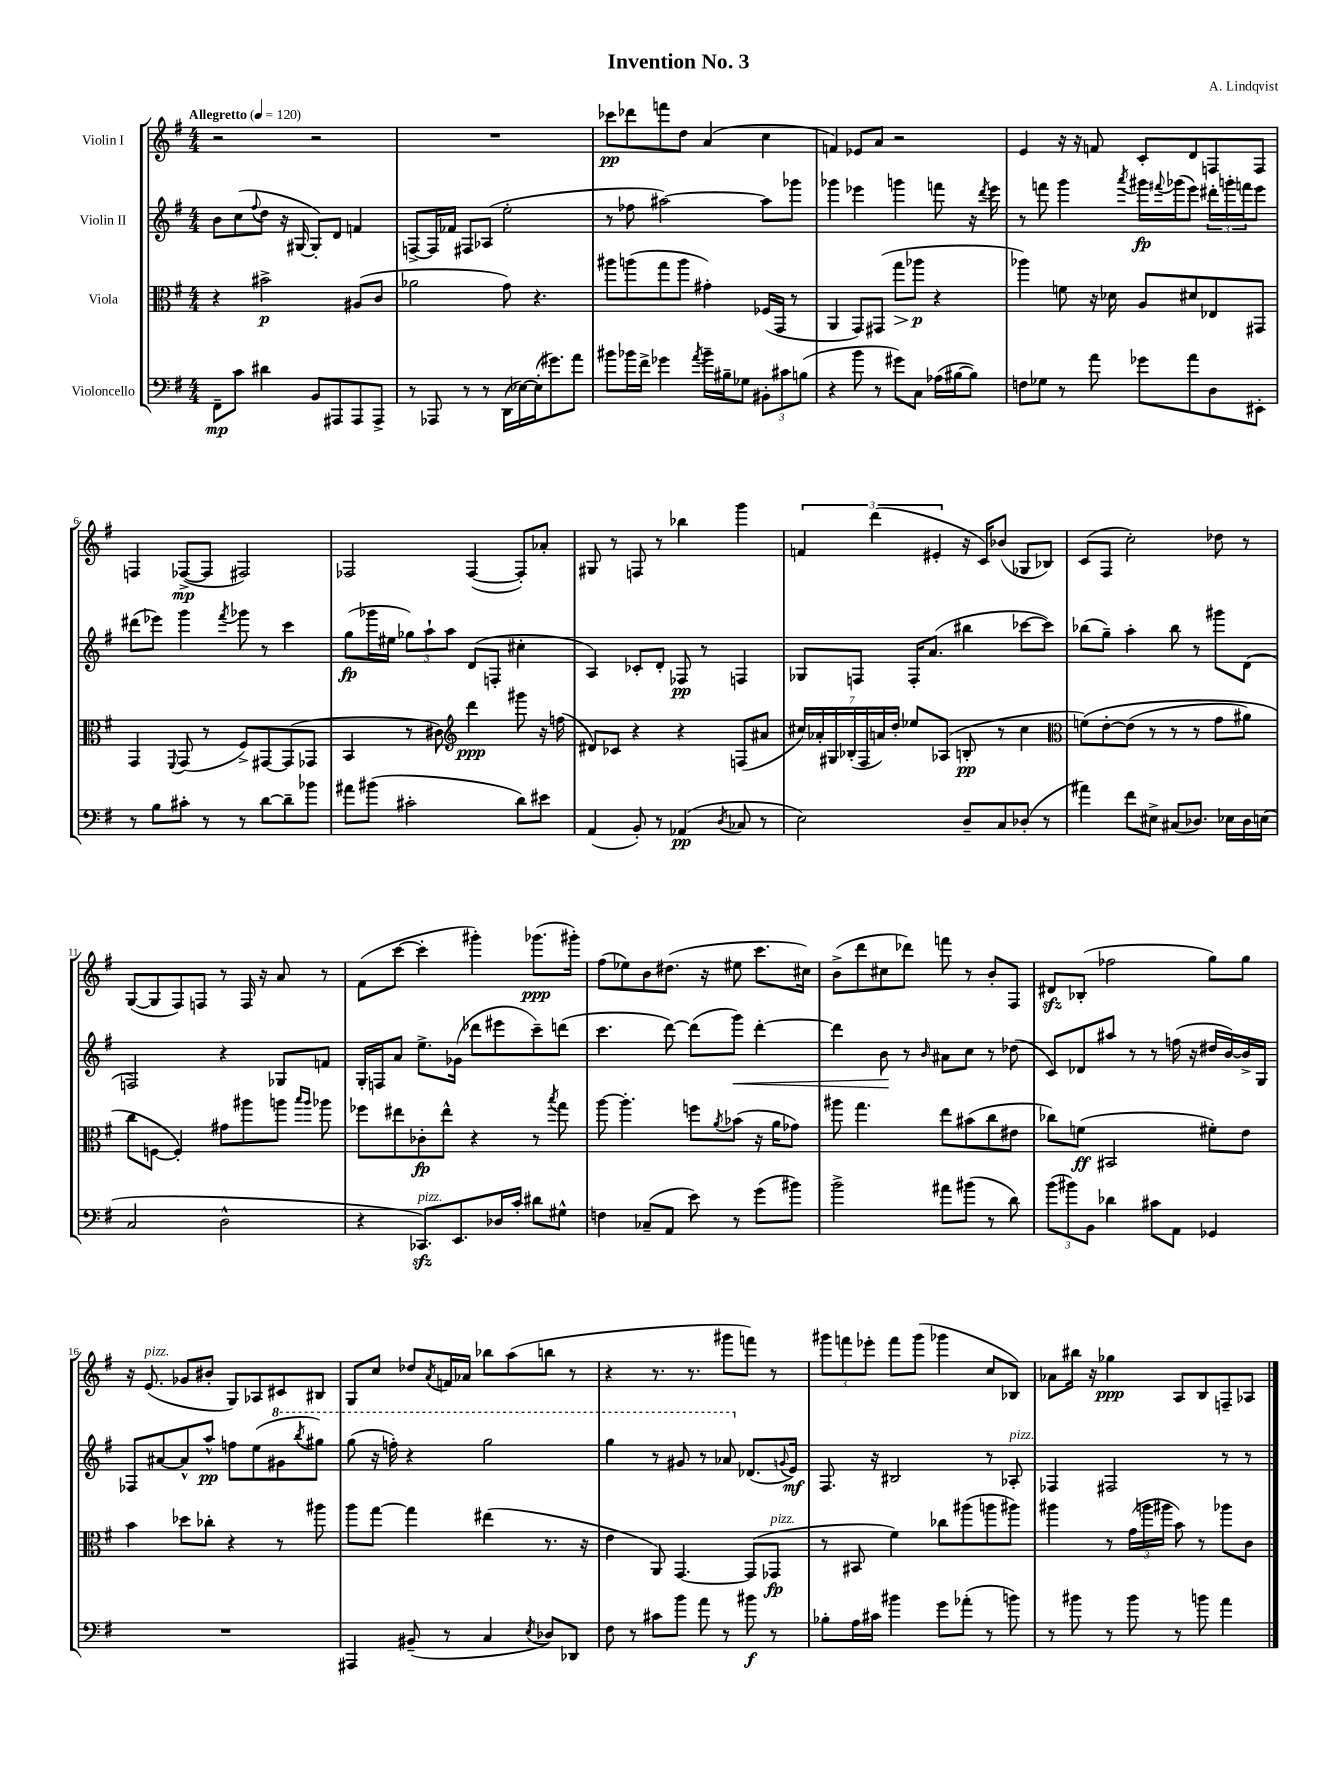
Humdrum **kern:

**kern	**kern	**kern	**kern
*staff4	*staff3	*staff2	*staff1
*clefF4	*clefC3	*clefG2	*clefG2
*k[f#]	*k[f#]	*k[f#]	*k[f#]
*M4/4	*M4/4	*M4/4	*M4/4
*MM120	*MM120	*MM120	*MM120
8FF#~	4r	8b	2r
8c	.	(8cc	.
.	.	8qqff#	.
4d#	2b#^	8dd	.
.	.	16r	.
.	.	[16G#	.
8BB	.	8G#'])	2r
8AAA#	.	8d	.
8AAA#	(8A#	4f	.
8AAA#^	8c	.	.
=	=	=	=
8r	2a-	[8F^	1r
8AAA-	.	16F]	.
.	.	16f-	.
8r	.	8F#	.
8r	.	(8A-	.
(16DD	8g)	2ee'	.
[16E-)	.	.	.
(16E-']	4.r	.	.
8.g#)	.	.	.
8a	.	.	.
=	=	=	=
8b#	8aa#	8r	8ccc-
16b-	(8aa	8ff-	8ddd-
16f#^	.	.	.
4g-	8gg	[2aa#)	8fff
.	8aa	.	8dd
8qa	.	.	.
16b-~	4g#')	.	(4a
16B#~	.	.	.
8G-	.	.	.
12BB#'	(16F-	8aa#]	4cc
.	16GG	.	.
12c#	.	.	.
.	8r	8ggg-	.
(12B	.	.	.
=	=	=	=
4r	4AA	4ggg-	4f)
8b	8GG)	4eee-	8e-
8r	(8GG#	.	8a
8g#)	8gg	4ggg	2r
8C	8aa-	.	.
(16A-	4r	8fff	.
[16B#	.	.	.
8B#])	.	16r	.
.	.	8qddd	.
.	.	16eee-	.
=	=	=	=
8F	4aa-)	8r	4e
8G-	.	8fff	.
8r	8f	4ggg	16r
.	.	.	16r
8a	16r	.	8f
.	16d-	.	.
.	.	8qaaa	.
8g-	8A	16ggg#	8c'
.	.	8qqfff#	.
.	.	(16ggg-	.
8a	8d#	8eee)	8d
8D	8E-	24ddd#'	8F
.	.	24ggg'	.
.	.	24fff	.
8EE#'	8GG#	8eee	8F
=	=	=	=
8r	4GG	(8ddd#	4F
8B	.	8eee-)	.
.	8qqFF#	.	.
8c#'	(8GG	4ggg	([8F-^
8r	8r	.	8F-]
.	.	8qfff#	.
8r	8F#^)	8ggg-	2F#)
[8d	[8GG#	8r	.
8d~]	(8GG#]	4ccc	.
8b-	8GG-	.	.
=	=	=	=
8a#	4BB	(8gg	2F-
(8b#	.	16ggg-	.
.	.	16ee#	.
2c#'	8r	12gg-)	.
.	.	12aa`	.
.	8c#)	.	.
.	.	12aa	.
*	*clefG2	*	*
.	4ddd	(8d	([4F-
.	.	8F'	.
8d)	8ggg#	4cc#'	8F-'])
8e#	16r	.	8a-'
.	(16ff	.	.
=	=	=	=
(4AA	8d#)	4A)	8G#
.	8c-	.	8r
8BB')	4r	8c-'	8F
8r	.	8d'	8r
(4AA-	4r	8F-	4bb-
.	.	8r	.
8qD	.	.	.
8C-	(8F	4F	4ggg
8r	8a#	.	.
=	=	=	=
2E)	28cc#)	8G-	6f
.	28a-'	.	.
.	28G#	.	.
.	(28B-'	.	.
.	.	8F	.
.	28F#	.	.
.	.	.	(6ddd
.	28a)	.	.
.	28dd'	.	.
.	8ee-	16F'	.
.	.	(8.a	.
.	.	.	6e#'
.	(8A-	.	.
8D~	8B'	4bb#	16r
.	.	.	16c)
8C	8r	.	(8b-
(8D-'	4cc#	[8ccc-	8G-
8r	.	8ccc-])	8B-)
=	=	=	=
*	*clefC3	*	*
4a#)	&(8f)	(8bb-	(8c
.	[8e'	8gg~)	8F#
8f#	(8e]	4aa'	2cc')
8E#^	8r	.	.
(8C#	8r	8bb-	.
8.D-)	8r	8r	.
.	8g	8ggg#	8dd-
16E-	.	.	.
16D-	8a#)	(8d	8r
(16E	.	.	.
=	=	=	=
2C	8cc	2F)	([8G
.	[8F	.	8G]
.	4F']&)	.	8F#)
.	.	.	8F
2D^^	8g#	4r	8r
.	8aa#	.	16F
.	.	.	16r
.	8aa	8G-	8a
.	16qqbb	.	.
.	16qqaa	.	.
.	8aa-	8f	8r
=	=	=	=
4r	8ff-	16G'	(8f#
.	.	16F	.
.	8ee#	8a	[8ccc
8.CC-)	8c-'	8.ee^	4ccc']
.	8ee#^^	.	.
8.EE	.	(16g-	.
.	4r	8ddd-	4ggg#')
16D-	.	8eee#	.
16c'	.	.	.
8d#	8r	8ccc~)	(8.ggg-
.	8qbb	.	.
8G#^^	8gg	(8ddd	.
.	.	.	16ggg#')
=	=	=	=
4F	[8aa	4.ccc	(8ff#
.	4.aa']	.	8ee-)
(8C-~	.	.	8b
8AA	.	[8ddd)	(8.dd#
8e)	8ff	(8ddd]	.
.	.	.	16r
.	8qa	.	.
8r	(8b-	8ggg)	8ee#
(8g	16r	[4ddd'	8.ccc
.	16a	.	.
8b#)	8g-)	.	.
.	.	.	16cc#)
=	=	=	=
2b^	8aa#	4ddd]	(8b^
.	4.gg	.	8ddd
.	.	8b	8cc#
.	.	8r	8ddd-)
.	.	16qqb	.
8a#	8ee	8a#	8fff
(8b#	(8b#	8cc	8r
8r	8cc	8r	8b'
8d)	8e#	(8dd-	8F#
=	=	=	=
(12b	8cc-)	8c)	8d#
12b#)	.	.	.
.	(8f	8d-	(8B-'
12BB	.	.	.
4d-	2BB#	8aa#	2ff-
.	.	8r	.
8c#	.	8r	.
8AA	.	(16ff	.
.	.	16r	.
4GG-	8f#')	16dd#	8gg)
.	.	[16b)	.
.	8e	16b^]	8gg
.	.	16G	.
=	=	=	=
1r	4b	8F-	16r
.	.	.	(8.e
.	.	[8a#	.
.	8dd-	8a#^^]	8g-
.	8cc-'	8aa^^	8b#'
.	4r	8ff	8G)
.	.	(8ee	8A-
.	8r	8gg#	8c#
.	.	8qbbb	.
.	8aa#	8ggg#)	8B#
=	=	=	=
4AAA#	8aa	(8ggg	8G
.	[8gg	16r	8cc
.	.	16fff')	.
(8BB#~	4gg]	4r	8dd-
.	.	.	8qa
8r	.	.	16f
.	.	.	16a-
4C	(4ee#	2ggg	8bb-
.	.	.	(8aa
8qE	.	.	.
8D-)	8.r	.	8bb
8DD-	.	.	8r
.	16r	.	.
=	=	=	=
8F#	4e	4ggg	4r
8r	.	.	.
8c#	8AA)	8r	8.r
8b	[4.GG	8gg#	.
.	.	.	8.r
8a	.	8r	.
8r	.	8aa-	8ggg#
8b#	(8GG]	(8.d-	8fff)
8r	8GG-	.	8r
.	.	8qqg	.
.	.	16e)	.
=	=	=	=
8B-'	8r	8.F#	12ggg#
.	.	.	12fff
16A	8BB#	.	.
.	.	.	12eee-'
16c#	.	16r	.
4b#	4f#)	2B#	8fff
.	.	.	(8ggg#
8g	8cc-	.	4ggg-
(8a-'	(8aa#	.	.
8r	8aa	8r	8cc
8b)	8aa#)	8A-'	8B-)
=	=	=	=
8r	4aa#	4F-	8a-
8b#	.	.	16bb#
.	.	.	16r
8r	8r	2F#	4gg-
8b#	(24g	.	.
.	24aa	.	.
.	24aa#	.	.
8r	8b)	.	8A
8b	8r	.	8B
4a	8aa-	8r	8F~
.	8c	8r	8A-
==	==	==	==
*-	*-	*-	*-
